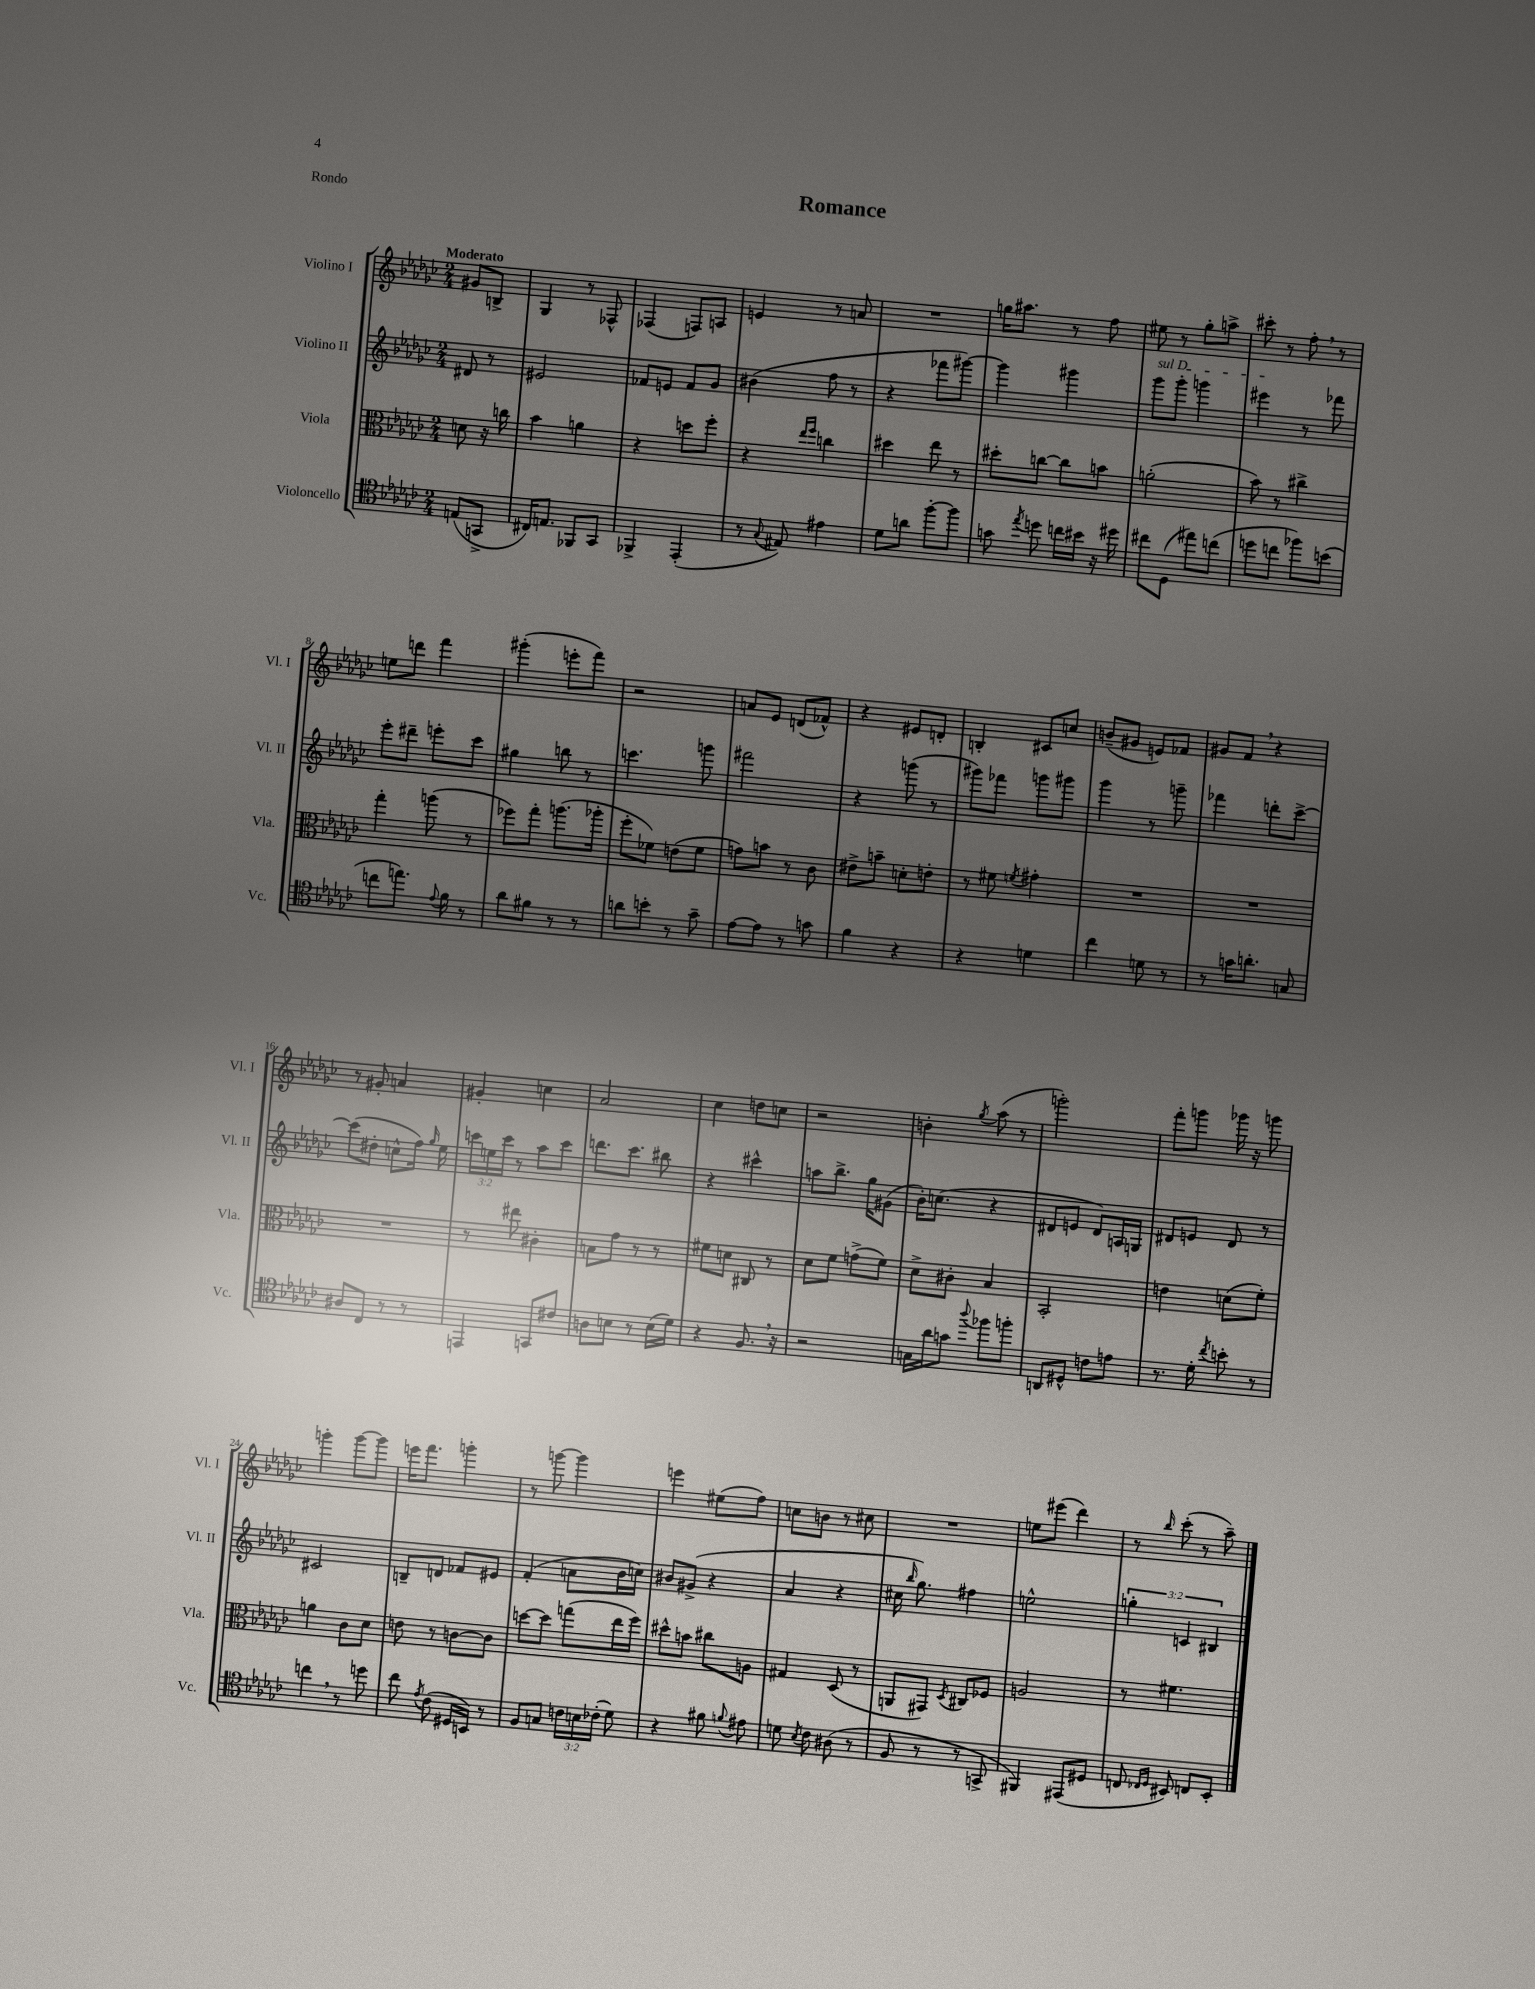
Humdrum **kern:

**kern	**kern	**kern	**kern
*part4	*part3	*part2	*part1
*staff4	*staff3	*staff2	*staff1
*I"Violoncello	*I"Viola	*I"Violino II	*I"Violino I
*I'Vc.	*I'Vla.	*I'Vl. II	*I'Vl. I
*clefC4	*clefC3	*clefG2	*clefG2
*k[b-e-a-d-g-c-]	*k[b-e-a-d-g-c-]	*k[b-e-a-d-g-c-]	*k[b-e-a-d-g-c-]
*M2/4	*M2/4	*M2/4	*M2/4
=	=	=	=
!	!	!	!LO:TX:a:B:t=Moderato
(8En/L	8dn\	8d#X/	8g#X/L
8GGn^/J	16r	8r	8Bn^/J
.	16ccn\	.	.
=1	=1	=1	=1
16C#X/KL)	4b-\	2e#X/	4G-/
8.En/J	.	.	.
8FF-X/L	4an\	.	8r
8GG-/J	.	.	8F-X^^/
=2	=2	=2	=2
4FF-X^/	4r	8f-X/L	(4F-X/
.	.	8en/J	.
(4EE-'/	8ddn\L	8f-/L	8Fn/L)
.	8ff'\J	8g-/J	8An/J
=3	=3	=3	=3
8r	4r	(4b#X\	4en/
8qqG-/	.	.	.
8E#X/)	.	.	.
.	16qqee-/LL	.	.
.	16qqff/JJ	.	.
4e#X\	4ccn\	8ff\	8r
.	.	8r	8an/
=4	=4	=4	=4
8d-\L	4dd#X\	4r	2r
8an\J	.	.	.
[8ff'\L	8ee-\	8fff-X\L	.
8ff\J]	8r	[8ggg#X\J)	.
=5	=5	=5	=5
8gn\	8dd#X'\L	4ggg#\]	16ggn\KL
.	.	.	8.aa#X\J
8qee-/	.	.	.
8ddn\	[8ccn\J	.	.
16ccn\LL	8cc\L]	4ggg#X\	8r
16b#X\JJ	.	.	.
16r	8bn\J	.	8ff\
16dd#X\	.	.	.
=6	=6	=6	=6
!	!	!LO:TX:a:i:t=sul D	!
8cc#X\L	(2an'\	8ggg-\L	8ee#X\
(8D-\J	.	8ggg-'\J	8r
8ee#X\L)	.	4gggn\	8gg-'\L
(8ccn\J	.	.	8aan^\J
=7	=7	=7	=7
8ddn\L	8b-\)	4eee#X\	8ccc#X'\
8ccn\J	8r	.	8r
8ff-X\L)	4cc#X^\	8r	8ff',\
(8bn\J	.	8fff-X\	8r
!!LO:LB:g=z
=8	=8	=8	=8
8ccn\L	4gg-'\	8eee-'\L	8een\L
8.een\J)	.	8ddd#X~\J	8dddn\J
.	(8aan\	8eeen'\L	4fff\
8qqe-/	.	.	.
16f\	.	.	.
8r	8r	8ccc-\J	.
=9	=9	=9	=9
8a-\L	8ff-X\L)	4gg#X\	(4ggg#X'\
8f#X\J	8gg-'\J	.	.
8r	(8.aan\L	8bbn\	8eeen'\L
8r	.	8r	8fff\J)
.	16aa-X'\Jk	.	.
=10	=10	=10	=10
8an\L	8ff'\L	4.cccn\	2r
8bn'\J	8f-X\J)	.	.
8r	(8en\L	.	.
8g-~\	8f-\J	8gggn\	.
=11	=11	=11	=11
[8e-\L	8gn\L)	2fff#X\	8an/L
8e-\J]	8bn\J	.	8e-/J
8r	8r	.	(8dn/L
8gn\	8c-\	.	8f-X^^/J)
=12	=12	=12	=12
4f\	8e#X^\L	4r	4r
.	8bn~\J	.	.
4r	8dn'\L	(8gggn\	8e#X/L
.	8en'\J	8r	8dn'/J
=13	=13	=13	=13
4r	8r	8ggg#X\L)	4Bn'/
.	8f#X\	8fff-X\J	.
.	8qfn/	.	.
4dn\	4g#X'\	8gggn\L	8c#X/L
.	.	8ggg#X\J	8ccn/J
=14	=14	=14	=14
4cc-\	2r	4ggg-\	(8bn~/L
.	.	.	8g#X/J
8dn\	.	8r	8en/L)
8r	.	8gggn~\	8f-X/J
=15	=15	=15	=15
8r	2r	4fff-X\	8g#X/L
16gn\KL	.	.	8f,/J
8.an'\J	.	.	.
.	.	8dddn'\L	4r
8Gn/	.	[8ccc-^\J	.
!!LO:LB:g=z
=16	=16	=16	=16
8A#X/L	2r	(8ccc-\L]	8r
8C-/J	.	8dd#X'\J	8g#X'/
8r	.	8ccn^^\L	4an/
8r	.	16ff\Jk)	.
.	.	16qqgg-/	.
.	.	16ee-\	.
=17	=17	=17	=17
4EEn/	8r	24cccn\LL	4g#X'/
.	.	24een\	.
.	.	24ccc\JJ	.
.	8ee#X\	8r	.
8GGn/L	4c#X'\	8aa-\L	4ccn\
8c#X/J	.	8ccc\J	.
=18	=18	=18	=18
8An\L	8Bn\L	8.dddn\L	2a-/
8Bn\J	8g-\J	.	.
.	.	8.ccc-\J	.
8r	8r	.	.
(16B\LL	8r	8bb#X\	.
16d-\JJ)	.	.	.
=19	=19	=19	=19
4r	8f#X\L	4r	4cc-\
.	8dn\J	.	.
8.F,/	8C#X/	4ccc#X^^\	8ddn\L
.	8r	.	8ccn\J
16r	.	.	.
=20	=20	=20	=20
2r	8d-\L	8aan\L	2r
.	8f\J	8.bb-^\J	.
.	(8gn^\L	.	.
.	.	16gg-\KL	.
.	8f\J)	(8g#X\J	.
=21	=21	=21	=21
16Gn\LL	8d-^\L	16b-'\KL)	4bn'\
16a-\J	.	(8.ccn\J	.
8gn\J	8c#X'\J	.	.
8qqaa-/	.	.	8qgg-/
8ff-X\L	4B-/	4r	(8aa-\
8ffn'\J	.	.	8r
=22	=22	=22	=22
8AAn/L	2BB-'/	8d#X/L	2gggn'\)
8D#X^^/J	.	8en/J	.
8cn\L	.	8d#/L)	.
8en\J	.	16An/L	.
.	.	16Gn/JJ	.
=23	=23	=23	=23
8.r	4en\	8d#X/L	8fff'\L
.	.	8en/J	8gggn\J
16d-'\	.	.	.
8qcc-/	.	.	.
8bn'\	(8dn\L	8d#/	16ggg-X\
.	.	.	16r
8r	8f'\J)	8r	8gggn\
!!LO:LB:g=z
=24	=24	=24	=24
4ccn,\	4an\	2c#X/	4gggn'\
8r	8c-\L	.	[8ggg\L
8ddn\	8d-\J	.	8ggg\J]
=25	=25	=25	=25
8cc-\	8en\	8Bn~/L	16eeen\KL
.	.	.	8.fff\J
8qe-/	.	.	.
(8c-\	8r	8dn/J	.
16D#X/LL	[8cn\L	8f-X/L	4gggn'\
16BBn/JJ)	.	.	.
8r	8c\J]	8e#X/J	.
=26	=26	=26	=26
8F/L	[8ddn\L	(4f'/	8r
8Gn/J	8dd\J]	.	[8gggn\
24cn\LL	(8ggn\L	8an\L	4ggg\]
24Bn\	.	.	.
(24c-X'\JJ	.	.	.
8d-\)	16ee-\L	16b-\L	.
.	16ff\JJ)	16ccn\JJ)	.
=27	=27	=27	=27
4r	8dd#X^^\L	8b#X/L	4eeen\
.	8bn\J	(8g#X^/J	.
8f#X\	8cc#X\L	4r	(8ee#X\L
8qqfn/	.	.	.
8e#X\	8An\J	.	8ff\J)
=28	=28	=28	=28
8dn\	4G#X/	4a-/	8ccn\L
8qB-/	.	.	.
8c-\	.	.	8bn\J
(8A#X\	(8D-/	4r	8r
8r	8r	.	8cc#X\
=29	=29	=29	=29
8F/	8AAn/L	16cc#X\	2r
.	.	16qqbb-/	.
.	.	8.gg-\)	.
8r	8GG#X/J)	.	.
.	8qD-/	.	.
8r	8C#X/L	4ff#X\	.
8GGn^/	8F-X/J	.	.
=30	=30	=30	=30
4FF#X/)	2An/	2een^^\	8een\L
.	.	.	(8eee#X\J
(8EE#X/L	.	.	4ddd-\)
8D#X/J	.	.	.
=31	=31	=31	=31
8Cn/	8r	6ggn'\	8r
16qqC-X/LL	.	.	.
16qqD-/JJ	.	.	16qqbb-/
8BB#X/)	4.f#X\	.	(8ccc-'\
.	.	6cn/	.
8Cn/L	.	.	8r
.	.	6B#X/	.
8BB#'/J	.	.	8aa-~\)
==	==	==	==
*-	*-	*-	*-
